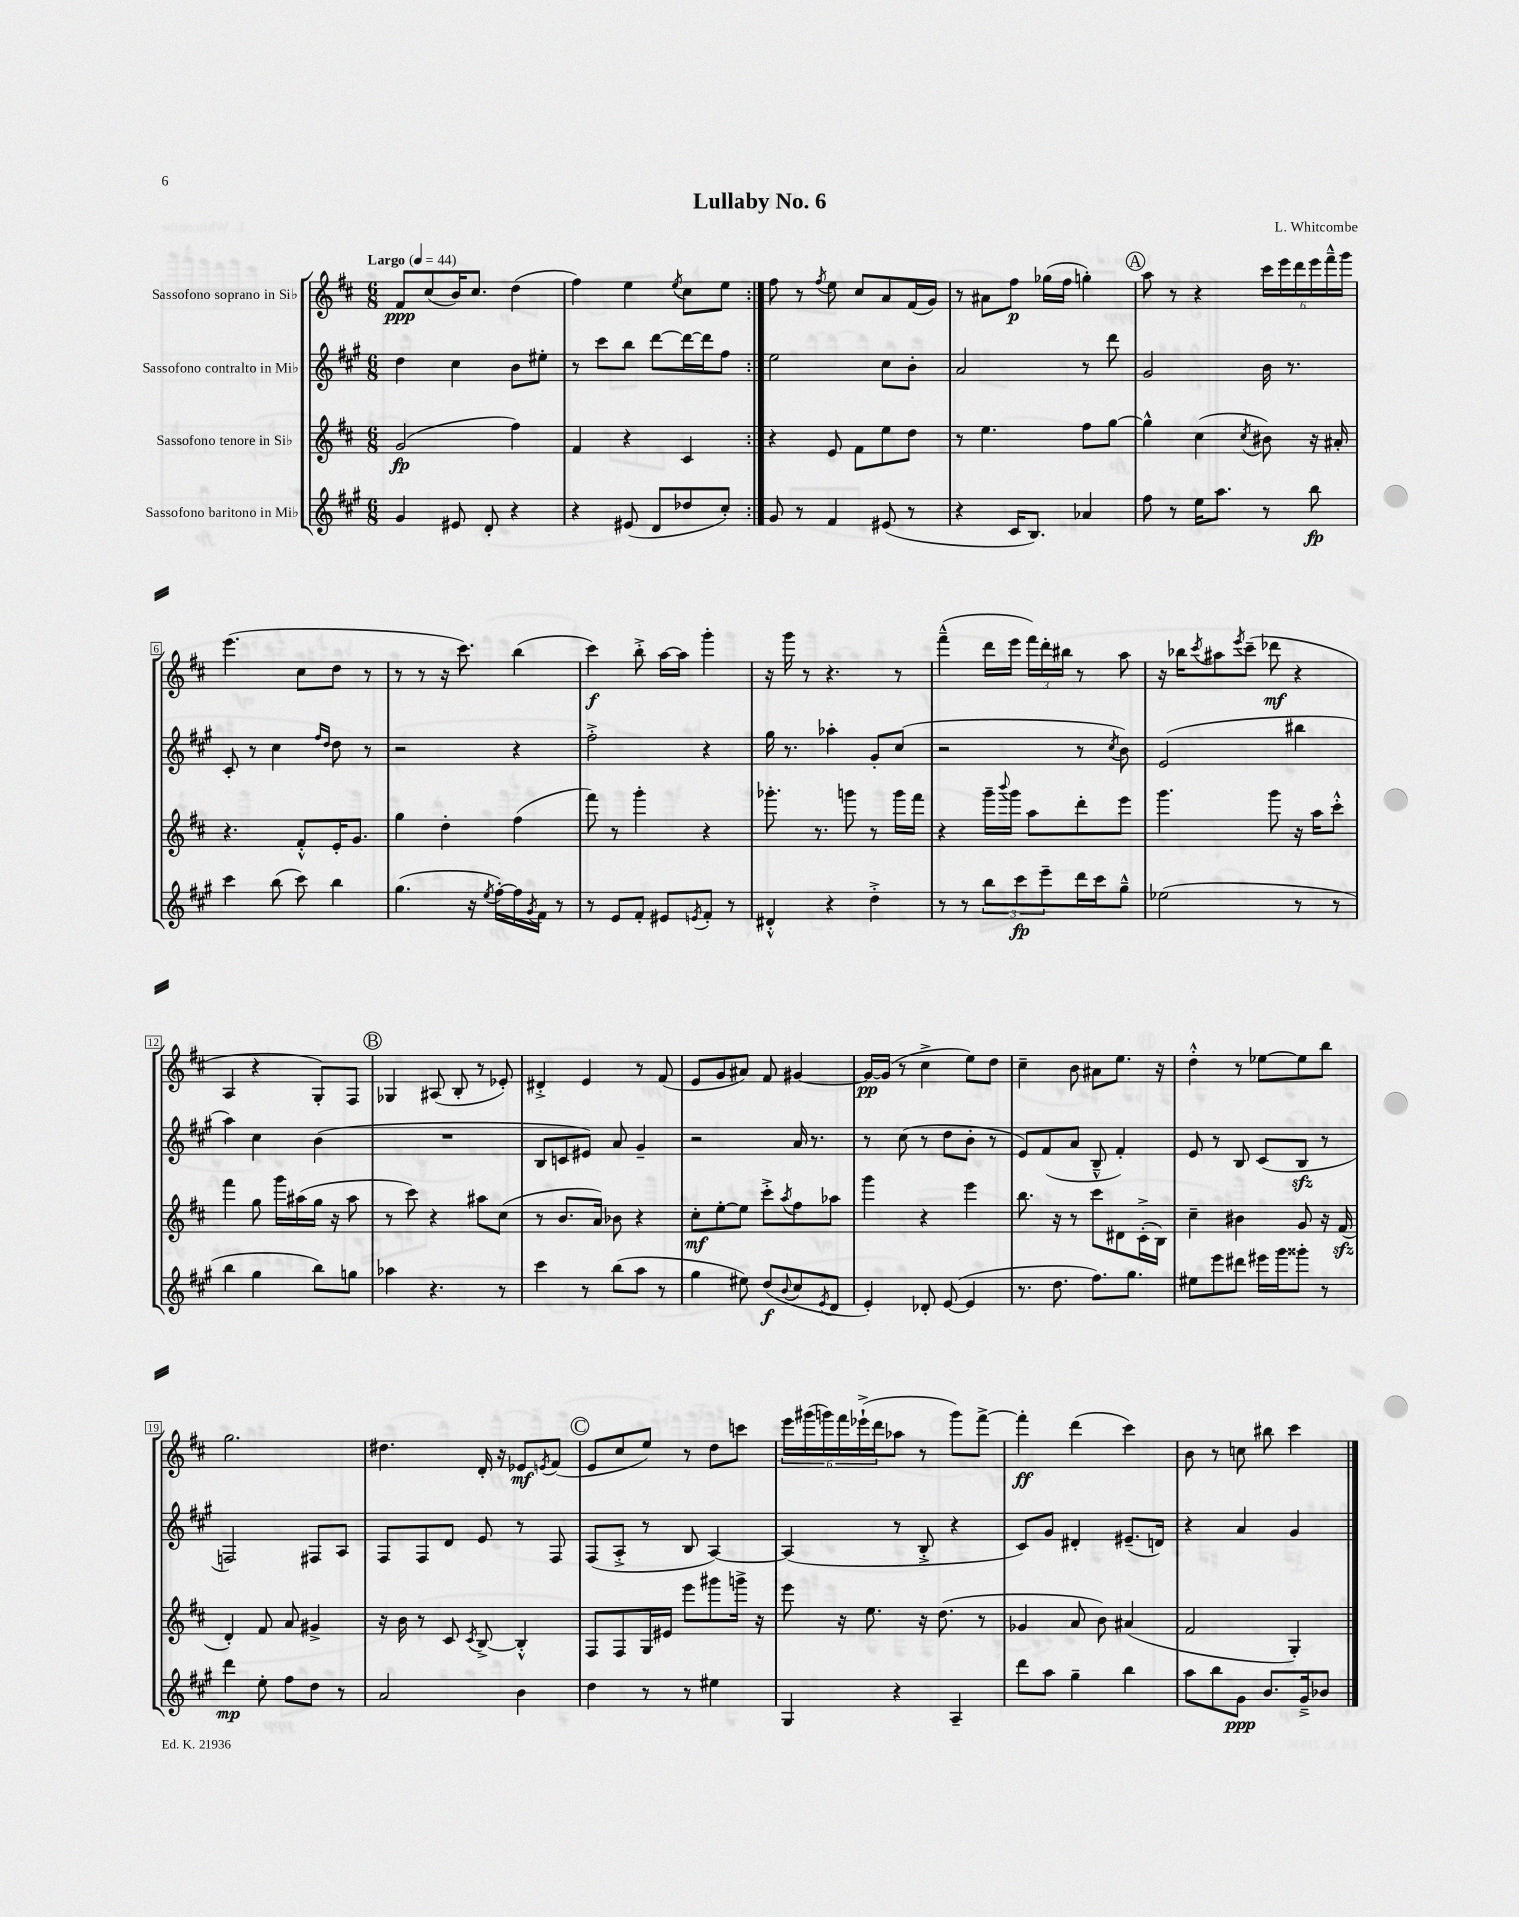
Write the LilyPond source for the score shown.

\header { title = "Lullaby No. 6" composer = "L. Whitcombe" }
<<
\new StaffGroup <<
\new Staff = "s0" \with { instrumentName = "Sassofono soprano in Sib" } {
    \clef treble \key d \major \numericTimeSignature \time 6/8 \tempo "Largo" 4 = 44
    \repeat volta 2 { fis'8\ppp cis''8( b'16) cis''8. d''4( |
    fis''4) e''4 \acciaccatura { e''8 } cis''8 e''8 | }
    fis''8 r8 \acciaccatura { fis''8 } e''8 cis''8 a'8 fis'16( g'16) |
    r8 ais'8 fis''8\p ges''16( fis''16 g''4-.) |
    \mark \markup { \circle "A" } a''8 r8 r4 \tuplet 6/4 { cis'''16 e'''16 d'''16 e'''16 fis'''16---^ g'''16 } |
    e'''4.( cis''8 d''8 r8 |
    r8 r8 r16 cis'''8.) b''4( |
    cis'''4\f) b''8-.-> a''16~ a''16 g'''4-. |
    r16 g'''16 r8 r4. r8 |
    fis'''4---^( d'''16 e'''16 \tuplet 3/2 { fis'''16) d'''16-. bis''16 } r8 a''8 |
    r16 bes''16 \acciaccatura { cis'''8 } ais''8 \acciaccatura { e'''8 } cis'''8--( des'''8\mf r4 |
    a4 r4 g8-.) fis8 |
    \mark \markup { \circle "B" } ges4 ais8( b8-. r8 ees'8-.) |
    dis'4-.-> e'4 r8 fis'8( |
    e'8 g'8 ais'8) fis'8 gis'4~ |
    gis'16~\pp gis'16( r8 cis''4-> e''8) d''8 |
    cis''4-- b'8 ais'8 e''8. r16 |
    d''4-.-^ r8 ees''8~ ees''8 b''8 |
    g''2. |
    dis''4. d'16-. r16 ees'8\mf \acciaccatura { e'8 } fis'8( |
    \mark \markup { \circle "C" } e'8 cis''8 e''8) r8 d''8 c'''8 |
    \tuplet 6/4 { e'''16 gis'''16( g'''16) fis'''16 ees'''16-!->( d'''16 } aes''8 r8 g'''8) fis'''8~-> |
    fis'''4-.\ff d'''4( cis'''4) |
    b'8 r8 c''8 bis''8 cis'''4 \bar "|." |
}
\new Staff = "s1" \with { instrumentName = "Sassofono contralto in Mib" } {
    \clef treble \key a \major \numericTimeSignature \time 6/8
    \repeat volta 2 { d''4 cis''4 b'8 eis''8-. |
    r8 cis'''8 b''8 d'''8~ d'''16~ d'''16 fis''8 | }
    e''2 cis''8 b'8-. |
    a'2 r8 d'''8 |
    \mark \markup { \circle "A" } gis'2 b'16 r8. |
    cis'8-. r8 cis''4 \grace { fis''16 d''16 } d''8 r8 |
    r2 r4 |
    fis''2-.-> r4 |
    gis''16 r8. aes''4-. gis'8-. cis''8( |
    r2 r8 \acciaccatura { cis''8 } b'8) |
    e'2( bis''4 |
    a''4) cis''4 b'4( |
    \mark \markup { \circle "B" } R2. |
    b8 c'8 eis'8) a'8 gis'4-- |
    r2 a'16 r8. |
    r8 cis''8( r8 d''8 b'8-. r8 |
    e'8) fis'8( a'8 b8---^ fis'4-.) |
    e'8 r8 b8 cis'8( b8\sfz r8 |
    f2) fis8 a8 |
    fis8 fis8 d'8 e'8 r8 fis8 |
    \mark \markup { \circle "C" } fis8( a8-.-> r8 b8 a4~) |
    a4( r8 b8-.-> r4 |
    cis'8) gis'8 dis'4-. eis'8.--( d'16) |
    r4 a'4 gis'4 \bar "|." |
}
\new Staff = "s2" \with { instrumentName = "Sassofono tenore in Sib" } {
    \clef treble \key d \major \numericTimeSignature \time 6/8
    \repeat volta 2 { g'2\fp( fis''4) |
    fis'4 r4 cis'4 | }
    r4 e'8 fis'8 e''8 d''8 |
    r8 e''4. fis''8 g''8~ |
    \mark \markup { \circle "A" } g''4-^ cis''4( \acciaccatura { cis''8 } bis'8) r16 ais'16-. |
    r4. fis'8-.-^ e'16-. g'8. |
    g''4 d''4-. fis''4( |
    fis'''8) r8 g'''4-. r4 |
    ges'''8.-. r8. g'''8 r8 g'''16 fis'''16 |
    r4 g'''16-- \appoggiatura { b'''8 } g'''16 a''8 d'''8-. e'''8 |
    g'''4. g'''8 r16 a''16 cis'''8-.-^ |
    fis'''4 g''8 g'''16 ais''16( g''16 r16 ais''8 |
    \mark \markup { \circle "B" } r8 cis'''8) r4 ais''8 cis''8( |
    r8 b'8. a'16) bes'8 r4 |
    cis''8-.\mf e''8~-. e''8 cis'''8-.-> \acciaccatura { a''8 } fis''8 aes''8 |
    g'''4 r4 e'''4 |
    b''8. r16 r8 cis'''8 dis'8 cis'16-.->( b16) |
    cis''4-- bis'4 g'8 r16 fis'16\sfz( |
    d'4-.) fis'8 a'8 gis'4-> |
    r16 b'16 r8 cis'8 \acciaccatura { cis'8 } b8~-> b4-.-^ |
    \mark \markup { \circle "C" } fis8 fis8 g16 eis'16 e'''8 gis'''8 g'''16-> r16 |
    e'''8 r16 e''8. r16 d''8.( r8 |
    ges'4 a'8 b'8) ais'4( |
    fis'2 g4-.) \bar "|." |
}
\new Staff = "s3" \with { instrumentName = "Sassofono baritono in Mib" } {
    \clef treble \key a \major \numericTimeSignature \time 6/8
    \repeat volta 2 { gis'4 eis'8 d'8-. r4 |
    r4 eis'8( d'8 des''8 cis''8-.) | }
    gis'8 r8 fis'4 eis'8( r8 |
    r4 cis'16 b8.) aes'4 |
    \mark \markup { \circle "A" } fis''8 r8 e''16 a''8. r8 b''8\fp |
    cis'''4 b''8( cis'''8) b''4 |
    gis''4.( r16 \acciaccatura { e''8 } fis''16~-.) fis''16 \acciaccatura { gis'8 } fis'16 r8 |
    r8 e'8 fis'8-. eis'8 \acciaccatura { e'8 } fis'8-. r8 |
    dis'4-.-^ r4 d''4-.-> |
    r8 r8 \tuplet 3/2 { b''8 cis'''8\fp e'''8-- } d'''16 cis'''16 gis''8---^ |
    ees''2( r8 r8 |
    b''4 gis''4 b''8) g''8 |
    \mark \markup { \circle "B" } aes''4 r4. r8 |
    cis'''4 r8 b''8( a''8 r8 |
    gis''4 eis''8) d''8\f( \appoggiatura { b'8 } cis''8 \acciaccatura { e'8 } d'8 |
    e'4-.) des'8-. e'8~( e'4 |
    r8. d''8. fis''8.) gis''8. |
    eis''8 e'''8 dis'''8 eis'''16 gis'''16 gisis'''8-. r8 |
    d'''4\mp e''8-. fis''8 d''8 r8 |
    a'2 b'4 |
    \mark \markup { \circle "C" } d''4 r8 r8 eis''4 |
    gis4 r4 a4-- |
    d'''8 a''8 gis''4-- b''4 |
    a''8 b''8 gis'8\ppp b'8. gis'16---> bes'8 \bar "|." |
}
>>
>>
\layout { \context { \Score \override BarNumber.stencil = #(make-stencil-boxer 0.1 0.3 ly:text-interface::print) } }
